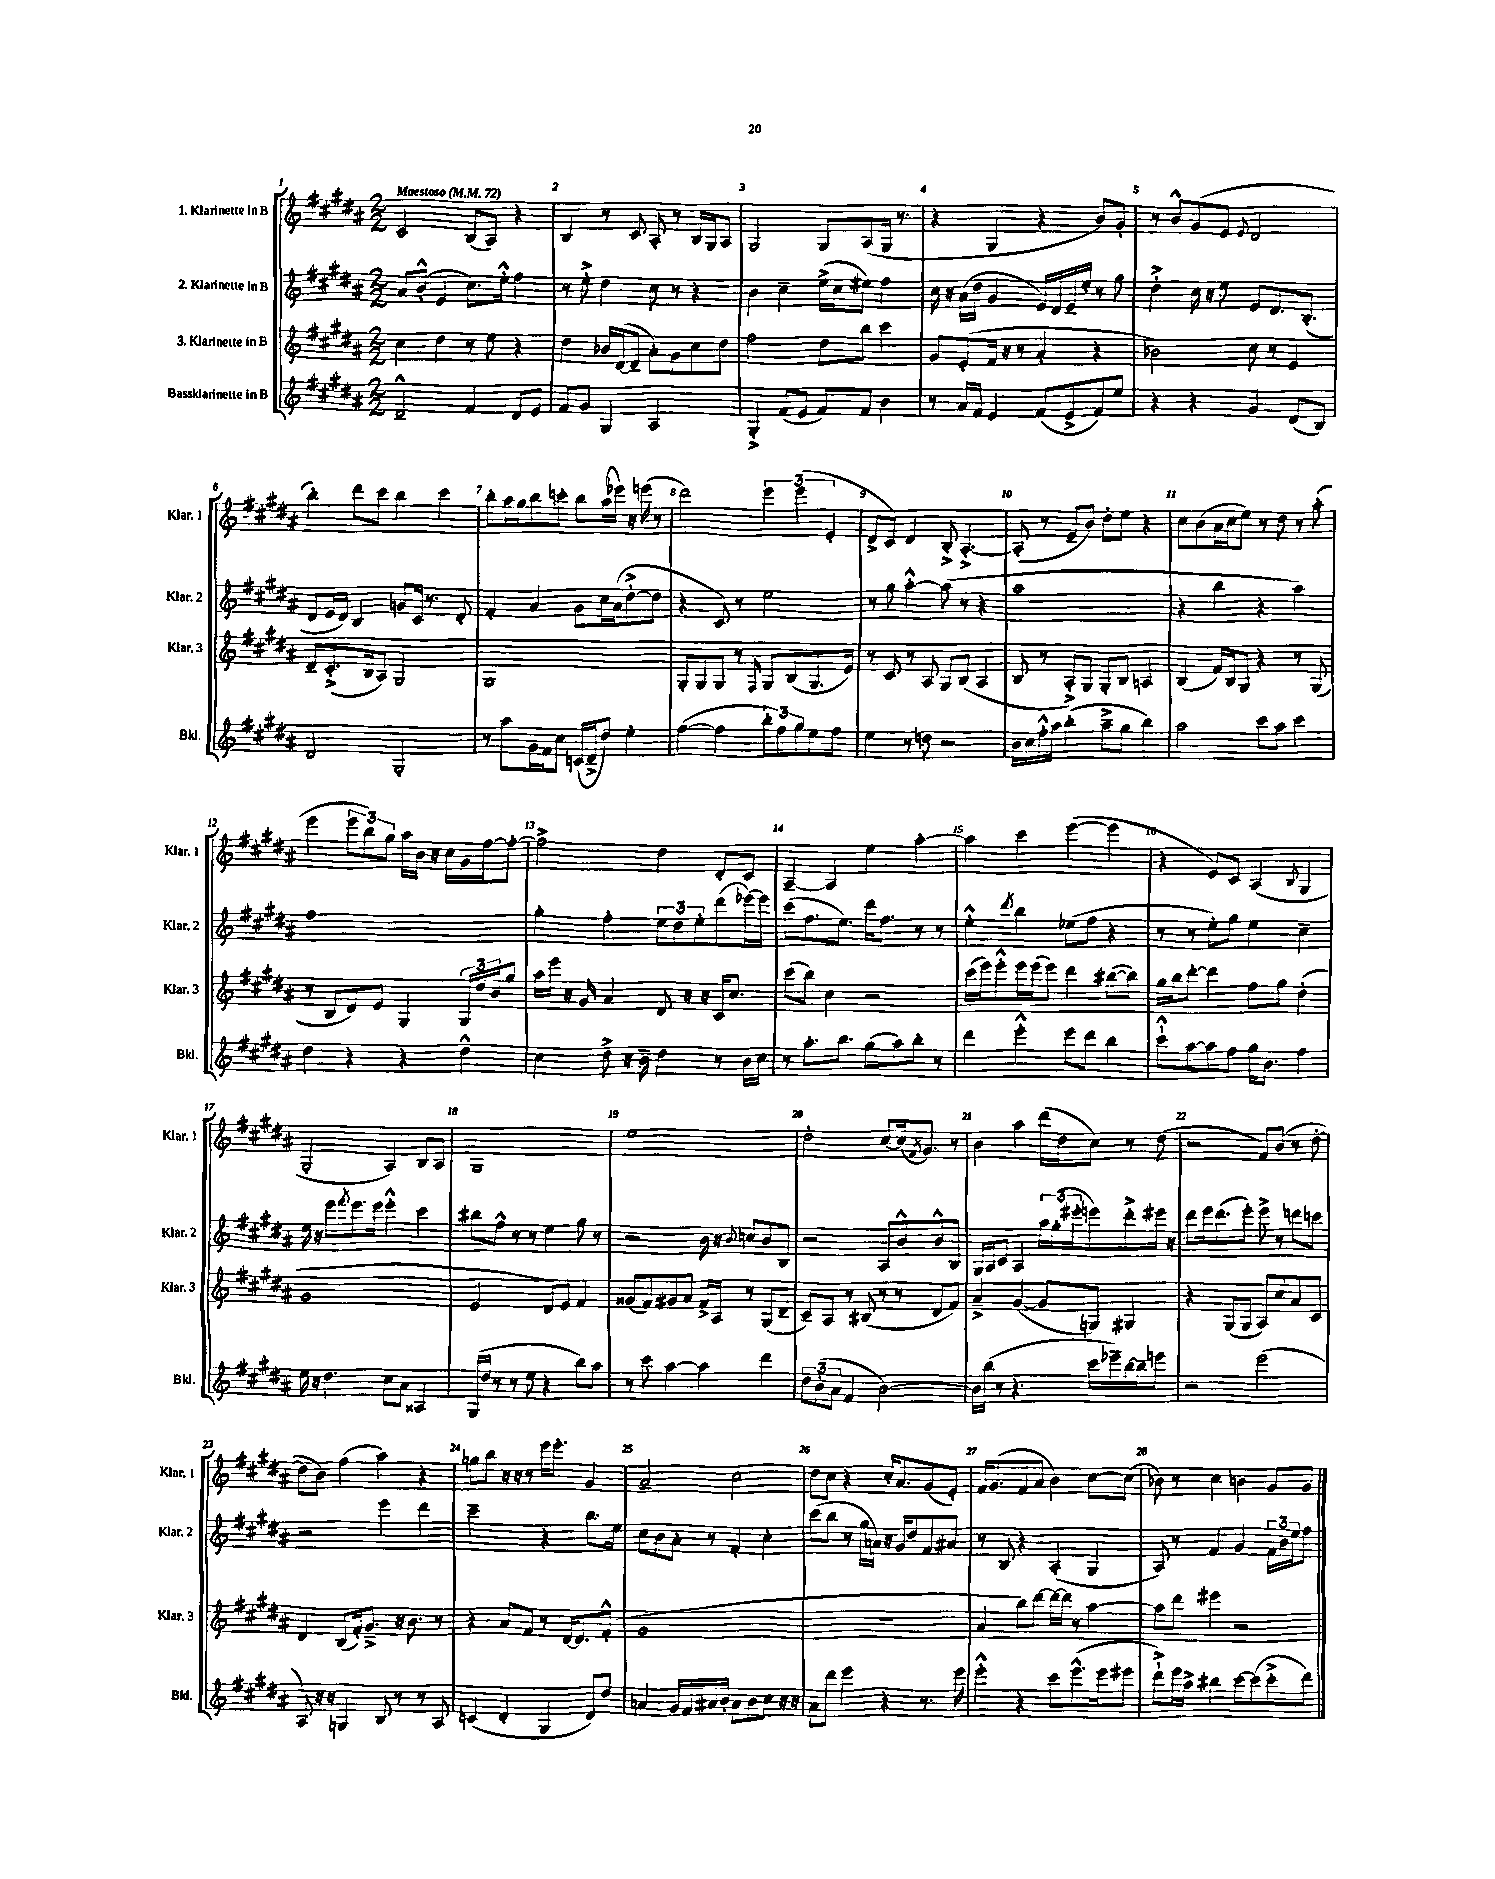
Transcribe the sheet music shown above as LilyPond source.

<<
\new StaffGroup <<
\new Staff = "s0" \with { instrumentName = "1. Klarinette in B" shortInstrumentName = "Klar. 1" } {
    \clef treble \key b \major \numericTimeSignature \time 2/2 \tempo "Maestoso" 4 = 72
    cis'2 b8( ais8) r4 |
    b4 r8 cis'8 ais8-. r8 b16 gis16 ais8 |
    gis2 gis8 ais8( gis16 r8. |
    r4 gis4 r4 b'8) gis'8-. |
    r8 b'8-^ gis'8( e'8 \appoggiatura { e'8 } dis'2 |
    b''4-.) dis'''8 cis'''8 b''4 cis'''4 |
    b''8-. ais''16 gis''16 b''8 c'''8-. b''8 ais''16( ees'''16) r16 e'''16( r8 |
    dis'''2) \tuplet 3/2 { e'''4 e'''4( e'4-. } |
    dis'8-> cis'8) dis'4 b8-.-> ais4.~-.-> |
    ais8-.( r8 e'8-- b'8) dis''8-. e''8 r4 |
    cis''8 b'8( ais'16 cis''16 e''8) r8 dis''8 r8 ais''8-.( |
    e'''4 \tuplet 3/2 { e'''8 b''8) gis''8 } ais''16 b'16 r16 cis''16 gis'16 fis''16~ fis''8~-. |
    fis''2-> dis''4 dis'8-. cis'8 |
    ais4~-- ais4 e''4 ais''4~-. |
    ais''4 cis'''4 e'''4~( e'''4 |
    r4 e'8) cis'8 ais4( \acciaccatura { b8 } gis4 |
    gis2-. ais4) b8 ais8 |
    gis1 |
    e''1 |
    dis''2-. cis''8~ cis''16( \acciaccatura { fis'8 } gis'8.) r8 |
    b'4 ais''4 dis'''16( dis''16 cis''8) r8 dis''8( |
    r2 fis'8) b'8( r8 dis''8~-. |
    dis''8 b'8) fis''4( ais''4) r4 |
    g''8 b''8 r16 r16 r8 e'''16 e'''8.-. gis'4 |
    ais'2-- cis''2 |
    dis''8 cis''8 r4 cis''16-. ais'8. gis'8( e'8-.) |
    fis'16 gis'8.( fis'8 ais'8 b'4) cis''8~ cis''8( |
    bes'8) r8 cis''4 b'4 gis'8 gis'8 \bar "|." |
}
\new Staff = "s1" \with { instrumentName = "2. Klarinette in B" shortInstrumentName = "Klar. 2" } {
    \clef treble \key b \major \numericTimeSignature \time 2/2
    ais'8 b'8-.-^( e'4 cis''8.) e''16-.-^ fis''4 |
    r8 e''8-.-> dis''4 cis''8 r8 r4 |
    b'4 cis''4-- e''16->( cis''16 eis''8) fis''4 |
    cis''16 r16 ais'16( dis''16 gis'4 e'16) dis'16 e'16-- e''16-. r8 gis''8 |
    dis''4-.-> cis''16 r16 e''8 e'8 dis'8. b8.-.( |
    dis'8 e'16 dis'16) b4 g'8 cis'16 r8. dis'8-. |
    fis'4-. ais'4 gis'8 cis''16 ais'16( dis''8~-.-> dis''8 |
    r4 cis'8) r8 e''2 |
    r8 gis''8 ais''4~-.-^ ais''8( r8 r4 |
    ais''1 |
    r4 b''4 r4 ais''4) |
    fis''1 |
    gis''4-. fis''4-. \tuplet 3/2 { e''8 dis''8 e''8-. } dis'''8( ees'''16~) ees'''16 |
    cis'''8( fis''8. e''8.) dis'''16 fis''8. r8 r8 |
    e''4-.-^ \acciaccatura { dis'''8 } b''4 ees''8( fis''8 r4 |
    r8 r8 e''8-.) gis''8 e''4 cis''4-- |
    e''16 r16 e'''8 \acciaccatura { fis'''8 } e'''8. e'''16 e'''4-.-^ cis'''4 |
    bis''8 fis''8-^ r8 r8 e''4 gis''8 r8 |
    r2 b'16 r16 \appoggiatura { b'8 } c''8 b'8 b8 |
    r2 ais8 b'8-^ b'8-^ b8 |
    gis16 ais16 cis'8 ais4 \tuplet 3/2 { ais''16 gis''16-.( eis'''16-. } e'''8) dis'''8-.-> eis'''16 r16 |
    dis'''8 e'''16 dis'''8.( e'''8-.) e'''8-> r8 d'''8 c'''8 |
    r2 e'''4 dis'''4 |
    cis'''2-- r4 b''8. e''16 |
    cis''8 b'8 ais'8-. r8 fis'4-. cis''4-. |
    cis'''8( b''8 r8 gis''16 a'16) r16 gis'16 dis''8 fis'8 ais'8 |
    r8 b8 r4 ais4-.( gis4 |
    ais8) r8 fis'4 gis'4 \tuplet 3/2 { fis'16 b'16 e''16 } fis''8 \bar "|." |
}
\new Staff = "s2" \with { instrumentName = "3. Klarinette in B" shortInstrumentName = "Klar. 3" } {
    \clef treble \key b \major \numericTimeSignature \time 2/2
    cis''4 dis''4 r8 e''8 r4 |
    dis''4 bes'16 dis'16~( dis'8-- ais'8-.) gis'8 cis''8 dis''8 |
    fis''2 dis''8 b''8 cis'''4 |
    gis'8 e'8-.( fis'16 r16 r8 ais'4-. r4 |
    bes'2) cis''8 r8 e'4 |
    dis'8-- cis'8.-.->( b16 ais8) gis2 |
    gis1 |
    gis8-. gis8 gis8 r8 \grace { fis16 } gis8 b8( gis8. e'16) |
    r8 cis'8 r8 ais8 gis8 b8( ais4 |
    b8 r8 ais8-.->) gis8 gis8-. b8 a4 |
    b4( fis'16) b16 gis8 r4 r8 gis8( |
    r8 b8 dis'8) e'8 gis4 \tuplet 3/2 { gis16 dis''16 b'16 } gis''8 |
    ais''16 e'''16 r16 gis'16 ais'4 dis'8 r16 r16 cis'16 cis''8. |
    cis'''8( b''8) cis''4 r2 |
    cis'''16( e'''16) e'''8-.-^ e'''16 e'''16( e'''8) dis'''4 bis''8~( bis''8) |
    gis''16 b''16 dis'''8~-. dis'''4 fis''8 gis''8 dis''4-.( |
    gis'1 |
    e'2 dis'8) e'8 fis'4 |
    gisis'8( fis'8) gis'8 ais'8 fis'16-> ais16 r8 gis8( dis'8-- |
    cis'8--) ais8 r8 bis8( r8 r8 dis'8 fis'8) |
    ais'4---> gis'4~( gis'8 g8) gis4 |
    r4 gis8( gis8 ais8) cis''8 ais'8 cis'8 |
    dis'4 b8( fis'16-.) gis'8.---> r16 b'8. r8 |
    r4 ais'8 fis'8 r8 dis'16~ dis'8. fis'8-.-^( |
    gis'1 |
    R1 |
    ais'4 b''8) dis'''8~ dis'''16~ dis'''16 r8 ais''4~ |
    ais''8 dis'''8 eis'''4 r2 \bar "|." |
}
\new Staff = "s3" \with { instrumentName = "Bassklarinette in B" shortInstrumentName = "Bkl." } {
    \clef treble \key b \major \numericTimeSignature \time 2/2
    dis'2---^ fis'4 dis'8 e'8 |
    fis'8 gis'8 gis4 ais2 |
    gis4-.-> fis'8( e'8 fis'8) fis'8 b'4 |
    r8 ais'16 fis'16 e'4 fis'8( e'8-> fis'8) e''8 |
    r4 r4 gis'4 dis'8( b8) |
    dis'2 gis2-. |
    r8 ais''8 gis'16 fis'16 cis''8 c'16( dis'16---> dis''8) e''4-. |
    fis''4~( fis''4 \tuplet 3/2 { b''8-.) fis''8 gis''8 } e''8 fis''8 |
    e''4 r8 d''8 r2 |
    b'16 cis''16 fis''16-.-^ ais''16 b''4-.( ais''8---> gis''8 b''4) |
    ais''2 cis'''8 ais''8 cis'''4 |
    dis''4 r4 r4 dis''4-^ |
    cis''4 dis''8-> r16 b'16-- dis''4 r8 b'16 cis''16 |
    r8 ais''8.-. b''8. gis''8( ais''8) b''8-. r8 |
    dis'''4 e'''4-.-^ e'''8 dis'''8 b''4 |
    cis'''8-!-^ ais''8~ ais''8 fis''8 gis''16 b'8. fis''4 |
    e''16 r16 dis''4. cis''8 ais'8 aisis4 |
    gis16( dis''16 r8 r8 e''8 r4 b''8) ais''8 |
    r8 cis'''8 ais''4~ ais''4 dis'''4 |
    \tuplet 3/2 { dis''8 b'8-.( ais'8 } fis'4 b'2~) |
    b'16 b''16( r8 r4. cis'''16 ees'''16--) b''16~ b''16-- e'''8 |
    r2 e'''2( |
    ais8) r16 r16 g4 b8 r8 r8 ais8 |
    c'4( dis'4-. gis4 dis'8) dis''8 |
    a'4 gis'16 fis'16 ais'16 b'16-. ais'8 b'8 cis''8 r16 r16 |
    ais'8 dis'''8 e'''4 r4 r8. e'''16 |
    e'''4-.-^ r4 cis'''8 e'''8.-^( e'''16 eis'''8 |
    dis'''8-!->) e'''16 ais''16-> bis''4 cis'''8~ cis'''8( cis'''8-.-> dis'''8) \bar "|." |
}
>>
>>
\layout { \context { \Score \override BarNumber.break-visibility = ##(#f #t #t) barNumberVisibility = #all-bar-numbers-visible } }
